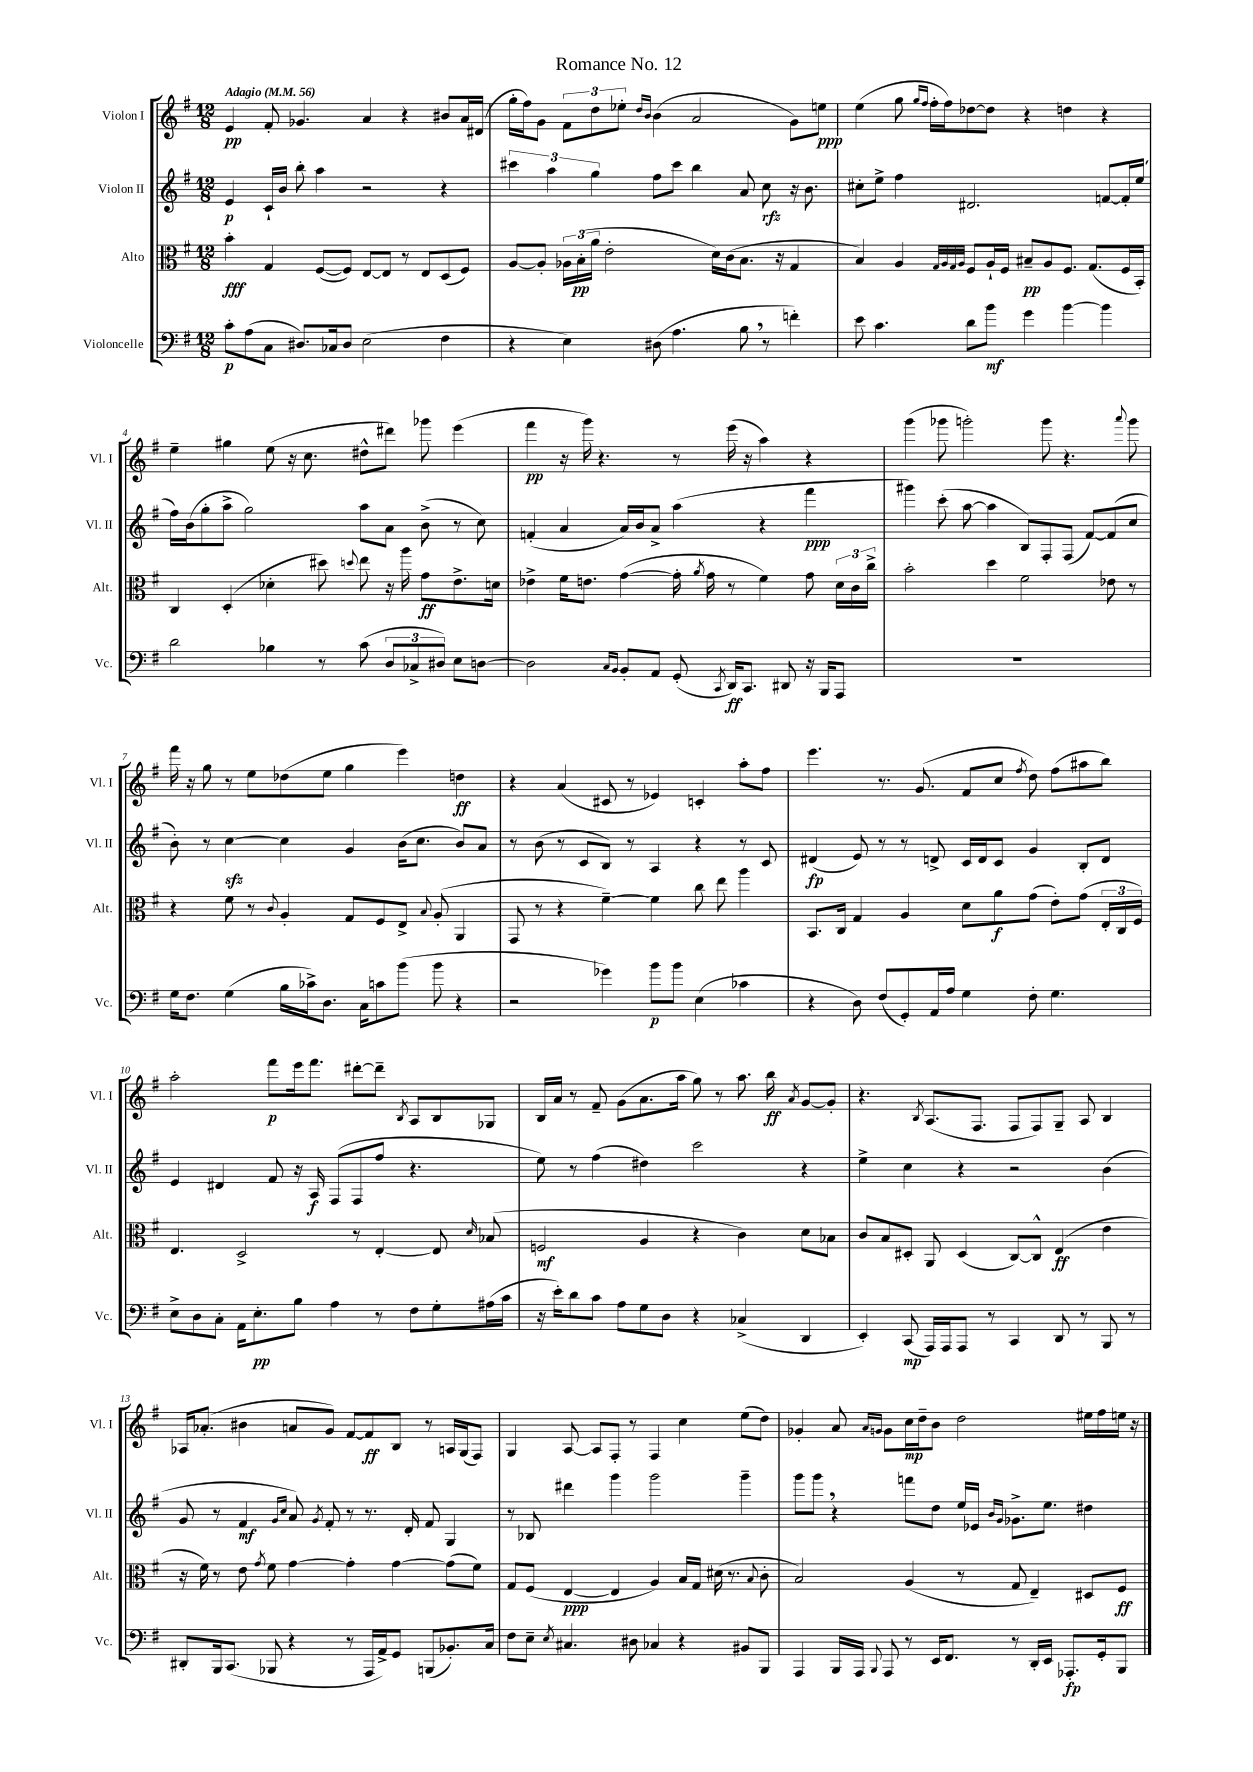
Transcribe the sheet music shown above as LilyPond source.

\header { title = "Romance No. 12" }
<<
\new StaffGroup <<
\new Staff = "s0" \with { instrumentName = "Violon I" shortInstrumentName = "Vl. I" } {
    \clef treble \key g \major \numericTimeSignature \time 12/8 \tempo "Adagio" 4 = 56
    \autoBeamOff e'4\pp fis'8-. ges'4. a'4 r4 bis'8[ a'16 dis'16]( |
    g''16[-. fis''16) g'8] \tuplet 3/2 { fis'8[ d''8 ees''8]-. } \grace { d''16[ b'16] } b'4( a'2 g'8[) e''8]\ppp |
    e''4( g''8 \grace { g''16[ fis''16] } fis''16[-. fis''16) des''8~ des''8] r4 d''4 r4 |
    e''4-- gis''4 e''8( r16 c''8. dis''8[-^ dis'''8]) ges'''8 e'''4( |
    fis'''4\pp r16 g'''16) r4. r8 e'''16( r16 a''4) r4 |
    g'''4( ges'''8 g'''2-.) g'''8 r4. \appoggiatura { a'''8 } g'''8 |
    fis'''16 r16 g''8 r8 e''8[ des''8( e''8] g''4 e'''4) d''4\ff |
    r4 a'4( cis'8 r8 ees'4) c'4-. a''8[-. fis''8] |
    e'''4. r8. g'8.( fis'8[ c''8] \acciaccatura { fis''8 } d''8) fis''8[( ais''8 b''8]) |
    a''2-. fis'''8[\p e'''16 fis'''8.] dis'''8[~-. dis'''8]-- \acciaccatura { b8 } a8[ b8 ges8] |
    b16[ a'16] r8 fis'8-- g'8[( a'8. a''16] g''8) r8 a''8. b''16\ff \acciaccatura { a'8 } g'8[~ g'8]-. |
    r4. \acciaccatura { b8 } a8.[( fis8.] fis8[ fis8) g8]-- a8 b4 |
    aes16[ aes'8.]-.( bis'4 a'8[ g'8]) fis'8[~ fis'8\ff b8] r8 a16[ g16( fis8]) |
    g4 a8~ a8[ fis8]-. r8 fis4 c''4 e''8[( d''8]) |
    ges'4-. a'8 \grace { a'16[ g'16] } g'8[ c''16\mp d''16-- b'8] d''2 eis''16[ fis''16 e''16] r16 \bar "|." |
}
\new Staff = "s1" \with { instrumentName = "Violon II" shortInstrumentName = "Vl. II" } {
    \clef treble \key g \major \numericTimeSignature \time 12/8
    \autoBeamOff e'4\p c'16[-! b'16] b''8-. a''4 r2 r4 |
    \tuplet 3/2 { cis'''4 a''4 g''4 } fis''8[ cis'''8] b''4 a'8 c''8\rfz r16 b'8. |
    cis''8[-. e''8]-> fis''4 dis'2. f'8[~ f'16-. e''16]( |
    fis''16[) b'16( g''8-. a''8]-> g''2) a''8[ a'8] b'8->( r8 c''8) |
    f'4-.( a'4 a'16[) b'16 a'8]-> a''4( r4 fis'''4\ppp |
    gis'''4) c'''8-.( a''8~ a''4 b8[) fis8-. fis8]( fis'8[~) fis'8( c''8] |
    b'8-.) r8 c''4~\sfz c''4 g'4 b'16[( c''8.] b'8[) a'8] |
    r8 b'8( r8 c'8[ b8]) r8 a4 r4 r8 c'8 |
    dis'4\fp( e'8) r8 r8 d'8-> c'16[ d'16 c'8] g'4 b8[-. d'8] |
    e'4 dis'4 fis'8 r16 a16\f fis8[( fis8 fis''8] r4. |
    e''8) r8 fis''4( dis''4) c'''2 r4 |
    e''4-> c''4 r4 r2 b'4( |
    g'8 r8 fis'4\mf \grace { g'16[ c''16] } a'8) \acciaccatura { g'8 } fis'8-. r8 r8. d'16-. fis'8 g4 |
    r8 bes8 dis'''4 g'''4 g'''2 g'''4-- |
    g'''8[ g'''8] \breathe r4 f'''8[ d''8] e''16[ ees'16] \grace { b'16[ g'16] } ges'8.[-> e''8.] dis''4 \bar "|." |
}
\new Staff = "s2" \with { instrumentName = "Alto" shortInstrumentName = "Alt." } {
    \clef alto \key g \major \numericTimeSignature \time 12/8
    \autoBeamOff b'4-.\fff g4 fis8[~( fis8]) e8[~ e8] r8 e8[ d8( fis8]) |
    a8[~ a8]-. \tuplet 3/2 { aes16[ b16-.\pp( a'16] } e'2-. d'16[) c'16( b8.] r16 g4 |
    b4) a4 \grace { g32[ a32 g32 a32] } fis8[ a16-! fis16] bis8[--\pp a8 fis8.] g8.[( fis16 b,16]-.) |
    c4 d4-.( des'4-. dis''8) \appoggiatura { d''8 } e''8 r16 a''16 g'8[\ff e'8.-> d'16] |
    ees'4-> fis'16[ e'8.] g'4~( g'16-. \acciaccatura { a'8 } g'16 r8 fis'4) g'8 \tuplet 3/2 { d'16[ c'16 c''16]-> } |
    b'2-. d''4 fis'2 ees'8 r8 |
    r4 fis'8 r8 \appoggiatura { c'8 } a4-. g8[ fis8 e8]-> \appoggiatura { b8 } a8-.( a,4 |
    g,8 r8 r4 fis'4~--) fis'4 c''8 e''8 a''4 |
    b,8.[ c16] g4 a4 d'8[ a'8\f g'8]( e'8[-.) g'8]( \tuplet 3/2 { e16[-. c16 fis16]) } |
    e4. d2-> r8 e4~-. e8 \grace { d'16 } bes8( |
    f2\mf a4 r4 c'4) d'8[ bes8] |
    c'8[ b8 dis8]-. a,8 dis4( c8[~) c8]-^ e4\ff( e'4 |
    r16 fis'16) r8 e'8 \acciaccatura { g'8 } fis'8 g'4~ g'4-. g'4~ g'8[( fis'8]) |
    g8[ fis8]( e4~\ppp e4 a4) b16[ g16] dis'16( r8. \appoggiatura { b8 } c'8-. |
    b2) a4( r8 g8 e4--) dis8[ fis8]\ff \bar "|." |
}
\new Staff = "s3" \with { instrumentName = "Violoncelle" shortInstrumentName = "Vc." } {
    \clef bass \key g \major \numericTimeSignature \time 12/8
    \autoBeamOff c'8[-.\p a8( c8] dis8.[) ces16 dis8] e2( fis4 |
    r4 e4) dis8( a4. b8 \breathe r8 f'4-.) |
    e'8 c'4. d'8[ b'8]\mf g'4 b'4~ b'4 |
    d'2 bes4 r8 c'8( \tuplet 3/2 { d8[ ces8-> dis8]) } e8[ d8]~ |
    d2 \grace { c16[ b,16] } b,8[-. a,8] g,8-.( \acciaccatura { c,8 } d,16[\ff) c,8.] dis,8 r16 b,,16[ a,,8] |
    R1. |
    g16[ fis8.] g4( b16[ ces'16->) d8.] c16[ c'8 b'8]( b'8 r4 |
    r2 ges'4) b'8[\p b'8] e4( ces'4 |
    r4 d8) fis8[( g,8-.) a,16 a16] g4 fis8-. g4. |
    e8[-> d8 c8]-. a,16[ e8.-.\pp b8] a4 r8 fis8[ g8-. ais16( c'16] |
    r16 e'16[-.) d'8 c'8] a8[ g8 d8] r4 ces4->( d,4 |
    e,4-.) c,8\mp( a,,16[) a,,16 a,,8] r8 c,4 d,8 r8 b,,8 r8 |
    dis,8[-. b,,16 c,8.]( bes,,8 r4 r8 a,,16[ a,16->) g,8] b,,8[( bes,8.-.) c16] |
    fis8[ e8]-- \acciaccatura { e8 } cis4. dis8 ces4 r4 bis,8[ b,,8] |
    a,,4 b,,16[ a,,16] \appoggiatura { b,,8 } a,,8 r8 e,16[ fis,8.] r8 d,16[-. e,16] aes,,8.[-.\fp g,16-. b,,8] \bar "|." |
}
>>
>>
